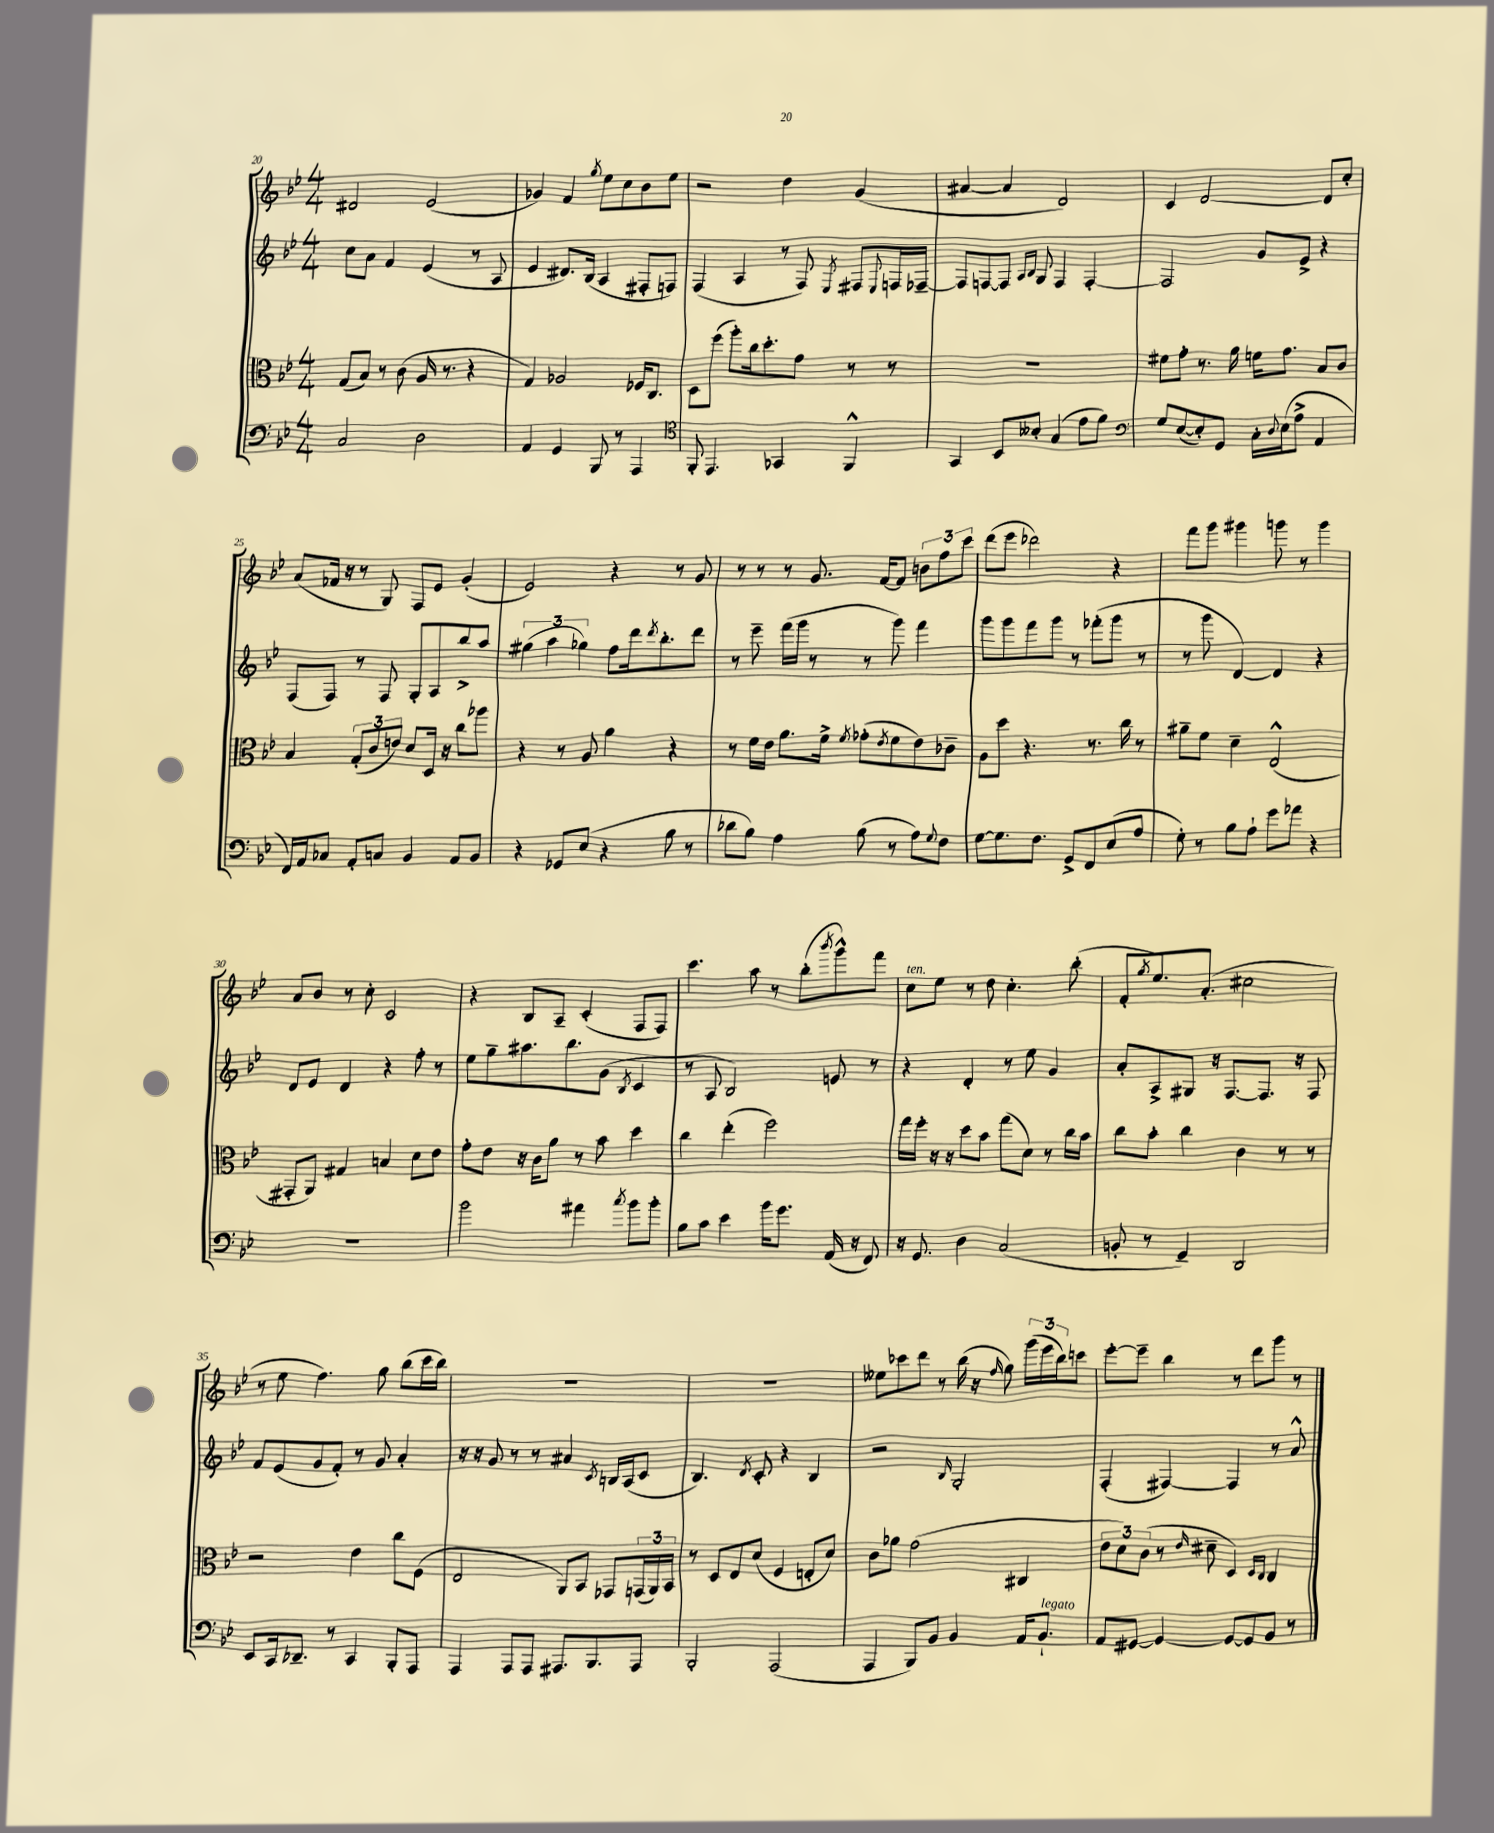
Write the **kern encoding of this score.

**kern	**kern	**kern	**kern
*staff4	*staff3	*staff2	*staff1
*clefF4	*clefC3	*clefG2	*clefG2
*k[b-e-]	*k[b-e-]	*k[b-e-]	*k[b-e-]
*M4/4	*M4/4	*M4/4	*M4/4
2C	(8G	8cc	2d#
.	8B-)	8a	.
.	8r	4f	.
.	(8c	.	.
2D	16A	(4e-	(2e-
.	8.r	.	.
.	4r	8r	.
.	.	8A	.
=	=	=	=
4AA	4G)	4e-	4g-)
4GG	2A-	8.d#)	4f
.	.	(16B-	.
.	.	.	8qgg
8BBB-	.	4A	8ee-
8r	.	.	8cc
4AAA	16F-	8F#'	8b-
.	8.C	.	.
.	.	8F)	8ee-
=	=	=	=
*clefC4	*	*	*
8FF'	8D	(4F	2r
4.EE-	(8ff	.	.
.	8aa')	4A	.
.	16cc	.	.
.	8.dd'	.	.
4GG-	.	8r	4dd
.	8g	8F)	.
.	.	8qE-	.
4FF^^	8r	8F#	(4g
.	.	8qqE-	.
.	8r	16F	.
.	.	[16F-~	.
=	=	=	=
4GG	1r	8F-]	[4a#
.	.	[8F	.
8BB-	.	8F]	4a#]
.	.	16qqA	.
.	.	16qqB-	.
8B--'	.	8G	.
(4G	.	4F	2d)
8e-	.	[4F'	.
8f)	.	.	.
=	=	=	=
*clefF4	*	*	*
8G	8f#	2F]	4c
([8E-	8g'	.	.
8E-'])	8.r	.	[2d
8GG	.	.	.
.	16a	.	.
16C'	16f	8g	.
8qqD	.	.	.
(16E-	8.g	.	.
8A^	.	8e-^	.
4AA	8B-	4r	8d]
.	8c	.	8cc'
=	=	=	=
16FF)	4B-	(8F	(8a
16AA	.	.	.
8C-	.	8F)	16f-
.	.	.	16r
8AA'	(12G'	8r	8r
.	12c	.	.
8C	.	8F	8G)
.	12e)	.	.
4BB-	8d	8G'	8F
.	16D	8A	8e-
.	16r	.	.
8AA	8cc	8bb-^	(4g'
8BB-	8aa-	8aa	.
=	=	=	=
4r	4r	(6gg#	2e-)
.	.	6aa	.
8GG-	8r	.	.
.	.	6gg-)	.
(8E-	8A	.	.
4r	4a	8ff	4r
.	.	16ddd	.
.	.	8qddd	.
.	.	8.bb-'	.
8B-	4r	.	8r
8r	.	8ddd	8g
=	=	=	=
8d-	8r	8r	8r
8B-)	16f	8eee-~	8r
.	16e-	.	.
4A	8.a	(16fff	8r
.	.	16ggg	.
.	.	8r	8.g
.	16f^	.	.
.	8qf	.	.
(8B-	(8g-'	8r	.
.	.	.	[16f
.	8qe-	.	.
8r	8f	8ggg)	8f]
8A)	8e-)	4fff	12b
.	.	.	12ff
8qqG	.	.	.
8F	8c-~	.	.
.	.	.	12ccc
=	=	=	=
[8G	8A	8ggg	(8ddd
8.G]	8dd	8ggg	8eee-
.	4.r	8fff	2ddd-)
8.F	.	.	.
.	.	8ggg	.
8GG^	.	8r	.
8FF	8.r	(8fff-'	.
(8E-	.	8ggg	4r
.	16cc	.	.
8A	8r	8r	.
=	=	=	=
8G')	8a#~	8r	8fff
8r	8f	8ggg	8ggg
8B-	4d~	[4d)	4ggg#
8A`	.	.	.
8g	(2E-^^	4d]	8ggg
8a-	.	.	8r
4r	.	4r	4ggg
=	=	=	=
1r	8GG#'	8d	8a
.	8AA)	8e-	8b-
.	4G#	4d	8r
.	.	.	8cc'
.	4B	4r	2c
.	8d	8ff'	.
.	8e-	8r	.
=	=	=	=
2b-	8g'	8ee-	4r
.	8e-	8gg~	.
.	16r	8.aa#	8B-
.	16c	.	.
.	8a	.	8A~
.	.	8.bb-	.
4a#	8r	.	(4c'
.	8b-	(8g	.
8qcc	.	8qB-	.
8b-	4dd	4c	8F
8b-'	.	.	8F)
=	=	=	=
8B-	4cc	8r	4.ccc
8c	.	8A	.
4e-	(4ee-'	2B-)	.
.	.	.	8aa
16b-	2ff)	.	8r
8.g	.	.	.
.	.	.	(8bb-'
.	.	.	8qbbb-
(16AA	.	8e	8ggg^^)
16r	.	.	.
8FF)	.	8r	8fff
=	=	=	=
16r	16gg	4r	8cc
8.GG	16ff'	.	.
.	16r	.	8ee-
.	16r	.	.
4D	8dd	4d'	8r
.	8b-	.	8dd
(2C	(8gg	8r	4.cc'
.	8d)	8ee-	.
.	8r	4g	.
.	16cc	.	(8bb-'
.	16b-	.	.
=	=	=	=
8BB'	8cc	8a'	8f'
.	.	.	8qgg
8r	8b-'	8A^	8.ee-)
4GG~)	4cc	8G#	.
.	.	.	(8.a'
.	.	16r	.
.	.	[8.F	.
2DD	4c	.	2cc#
.	.	8.F]	.
.	8r	.	.
.	.	16r	.
.	8r	8F	.
=	=	=	=
8EE-	2r	8f	8r
16CC	.	(8e-	8ee-
8.DD-~	.	.	.
.	.	8g	4.ff)
8r	.	8f')	.
4CC	4e-	8r	.
.	.	8g	8gg
8BBB-'	8cc	4a'	(8bb-
8AAA	(8F	.	16ccc
.	.	.	16bb-)
=	=	=	=
4AAA	2E-	16r	1r
.	.	16r	.
.	.	8g	.
8AAA	.	8r	.
8AAA	.	8r	.
8.AAA#	8AA)	4a#	.
.	8BB-	.	.
8.BBB-	.	.	.
.	.	8qc	.
.	8GG-	16B	.
.	.	(16A	.
8AAA#	(24GG	8c	.
.	24AA)	.	.
.	24BB-	.	.
=	=	=	=
2BBB-'	8r	4.B-)	1r
.	8D	.	.
.	8E-	.	.
.	.	8qd	.
.	(8d	8c'	.
(2AAA	4F	4r	.
.	8E'	4B-	.
.	8d)	.	.
=	=	=	=
4AAA	8c	2r	8ee--
.	8a-	.	8ccc-
8BBB-)	(2g	.	8ddd
8BB-	.	.	8r
.	.	16qqB-	.
4BB-	.	2G'	(16bb-
.	.	.	16r
.	.	.	16qqff
.	.	.	8gg)
16AA	4C#	.	(24ggg
.	.	.	24eee-
8.BB-`	.	.	.
.	.	.	24bb-)
.	.	.	8ccc
=	=	=	=
8AA	12e-	(4F'	[8eee-'
.	12d)	.	.
[8GG#	.	.	8eee-~]
.	(12c	.	.
4GG#_	8r	[4F#)	4bb-
.	16qqe-	.	.
.	8d#~	.	.
8GG#_	4D)	4F#]	8r
8GG#]	.	.	8ddd
.	16qqD	.	.
.	16qqC	.	.
8BB-	4C	8r	8ggg
8r	.	8a^^	8r
==	==	==	==
*-	*-	*-	*-
